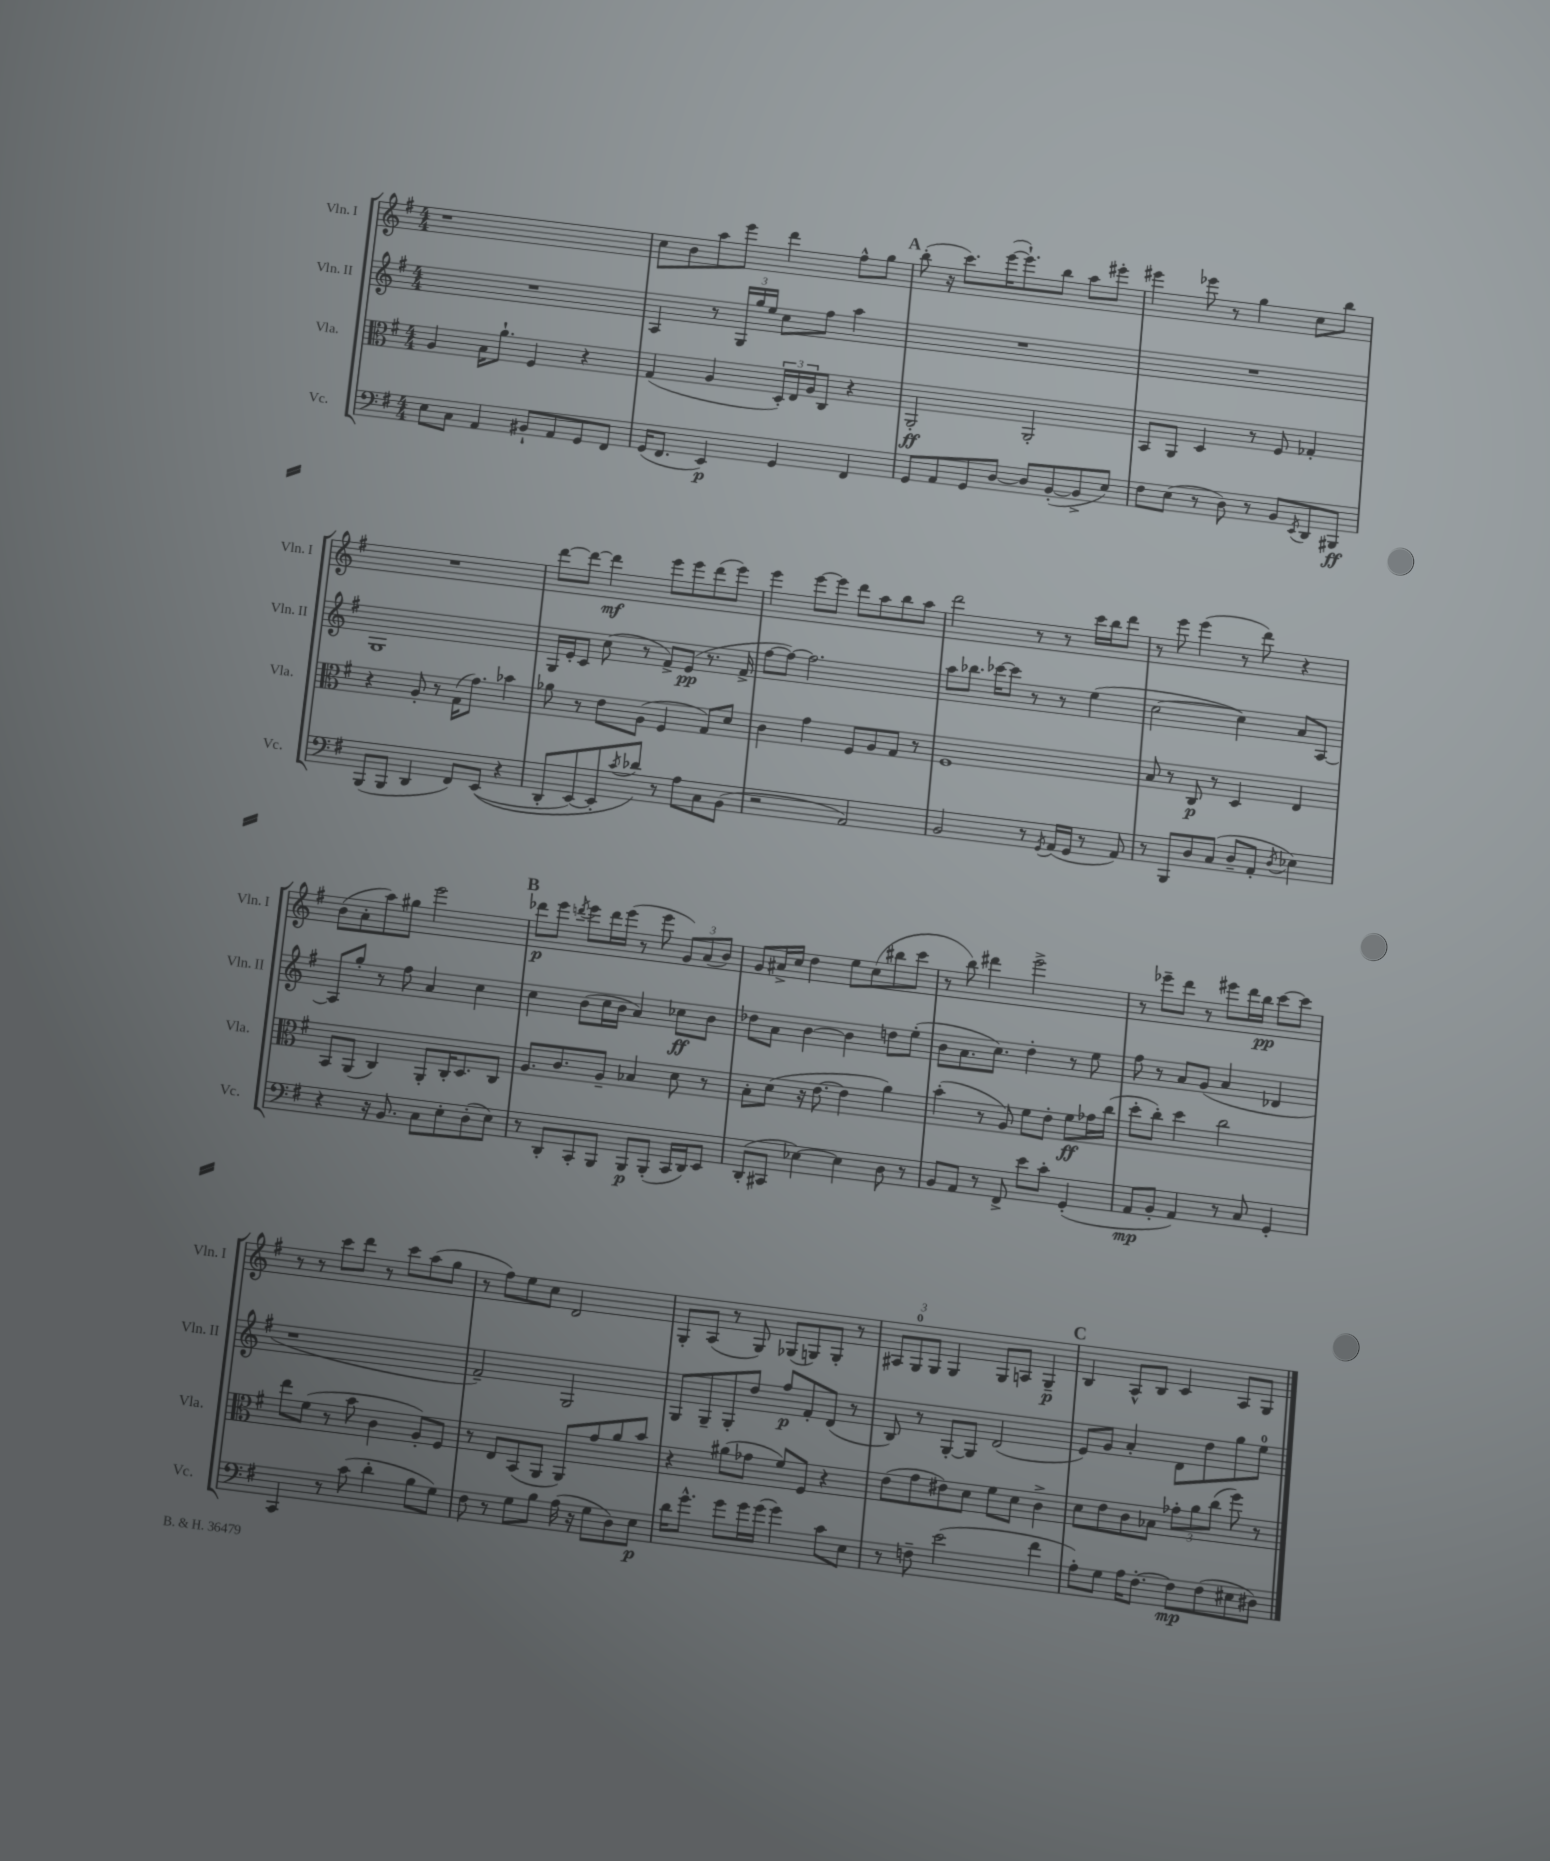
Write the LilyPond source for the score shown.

<<
\new StaffGroup <<
\new Staff = "s0" \with { instrumentName = "Vln. I" shortInstrumentName = "Vln. I" } {
    \clef treble \key g \major \numericTimeSignature \time 4/4
    r1 |
    c''8 b'8 a''8 e'''8 d'''4 fis''8-^ g''8 |
    \mark \markup { \bold "A" } b''8-.( r16 c'''8.) e'''16~( e'''8.-!) b''8 a''8 eis'''8-. |
    eis'''4 ees'''8 r8 g''4 c''8 b''8 |
    R1 |
    d'''8~ d'''8~ d'''4\mf e'''8 e'''8 d'''8( e'''8) |
    e'''4 e'''8~ e'''8 d'''8 a''8 b''8 a''8 |
    d'''2 r8 r8 c'''16 b''16 d'''8 |
    r8 e'''8 e'''4( r8 d'''8) r4 |
    b'8( a'8-. a''8) gis''8 e'''2 |
    \mark \markup { \bold "B" } des'''8\p e'''8 \acciaccatura { d'''8 } e'''8 d'''16 e'''16( r8 e'''8 \tuplet 3/2 { g'8) a'8( b'8) } |
    g'8 ais'16-> c''16 d''4 e''8 c''8( bis''8 c'''8 |
    r8 b''8) dis'''4 e'''2-> |
    r8 ees'''8-- d'''8 r8 eis'''8 d'''16 b''16\pp c'''8~ c'''8 |
    r8 r8 c'''8 d'''8 r8 c'''8 a''8( g''8 |
    r8 fis''8) e''8 c''8 d'2 |
    g8-. a8( r8 g8) ges8( g8) g8-. r8 |
    \tuplet 3/2 { ais8 g8-0 g8 } g4 g8 a8 g4--\p |
    \mark \markup { \bold "C" } b4 a8-^ b8 c'4 a8 g8 \bar "|." |
}
\new Staff = "s1" \with { instrumentName = "Vln. II" shortInstrumentName = "Vln. II" } {
    \clef treble \key g \major \numericTimeSignature \time 4/4
    R1 |
    a4 r8 \tuplet 3/2 { g16 g''16 e''16 } c''8 fis''8 a''4 |
    \mark \markup { \bold "A" } R1 |
    R1 |
    g1 |
    g16 e'16-. c'8 c''8( r8 fis'8->) e'8\pp( r8. fis'16-> |
    fis''8~ fis''8~) fis''2. |
    a''8 bes''8. ces'''16~ ces'''8 r8 r8 e''4( |
    c''2~ c''4) a'8 a8~ |
    a8 g''8-. r8 fis''8 a'4 c''4 |
    \mark \markup { \bold "B" } c''4 b'8( c''16 b'16 a'4) ces''8\ff b'8 |
    des''8 a'8 b'4~ b'4 d''8 e''8-.( |
    b'8 a'8. c''8.) d''4-. r8 e''8 |
    fis''8 r8 a'8 g'8( a'4 des'4 |
    r1 |
    fis'2--) g2 |
    g8 g8-- g8-. d''8 fis''8\p fis'8-. d'8( r8 |
    b8) r8 g8~-. g8 d'2( |
    \mark \markup { \bold "C" } e'8) g'8 a'4-. d'8 d''8 g''8 e''8-0 \bar "|." |
}
\new Staff = "s2" \with { instrumentName = "Vla." shortInstrumentName = "Vla." } {
    \clef alto \key g \major \numericTimeSignature \time 4/4
    a4 b16 a'8.-! fis4 r4 |
    g4( a4 \tuplet 3/2 { d16-.) e16 a16 } c8 r4 |
    \mark \markup { \bold "A" } a,2-.\ff a,2-. |
    b,8 a,8 d4 r8 fis8 ges4-. |
    r4 a8-. r8 g16( g'8.) bes'4 |
    aes'8 r8 e'8 a8( fis4 g8) d'8 |
    c'4 g'4 fis8 a8 g8 r8 |
    fis1 |
    b8 r8 c8\p r8 d4 e4 |
    b,8 a,8( c4) a,8-. c16-. d8. c8 |
    \mark \markup { \bold "B" } a8. c'8. a8-- bes4 d'8 r8 |
    b8-. d'8( r16 e'8.~ e'4 a'4) |
    b'4-.( r8 a8) fis'8 e'8-. fis'8\ff ges'16 c''16( |
    d''8-. c''8-.) d''4 c''2 |
    e''8 fis'8( r8 b'8 c'4 a8-.) fis8 |
    r8 e8 b,8( a,8 a,8) g'8 a'8 b'8 |
    r4 ais'8( ges'8 fis'8) fis8 r4 |
    e'8( g'8 eis'8) d'8 fis'8 d'8 c'4-> |
    \mark \markup { \bold "C" } d'8 e'8 c'8 bes8 \tuplet 3/2 { ges'8-. a'8 c''8( } fis''8) r8 \bar "|." |
}
\new Staff = "s3" \with { instrumentName = "Vc." shortInstrumentName = "Vc." } {
    \clef bass \key g \major \numericTimeSignature \time 4/4
    e8 c8 a,4 bis,8-! a,8 g,8 fis,8 |
    g,16( fis,8. e,4\p) g,4 fis,4 |
    \mark \markup { \bold "A" } g,8 a,8 g,8 d8~ d8 b,8~-.( b,8-> e8) |
    fis8 e8( r8 d8) r8 b,8 \acciaccatura { e,8 } d,8 bis,,8\ff |
    b,,8( b,,8 d,4 fis,8) e,8(\( r4 |
    d,8-. e,8~) e,8-. \acciaccatura { c'8 } des'8\) r8 a8 c8 b,8( |
    r2 a,2) |
    b,2 r8 \acciaccatura { g,8 } a,16( g,16 r8 a,8) |
    r8 b,,8 d8 c8( d8-- a,8-. \acciaccatura { d8 } ees4) |
    r4 r16 b,8. c8 e8-. d8-.( e8) |
    \mark \markup { \bold "B" } r8 d,8-. c,8-. b,,8 b,,8\p b,,8-.( c,16 d,16) e,8 |
    d,8-.( cis,8 ees4~) ees4 d8 r8 |
    b,8 a,8 r8 fis,8-> e'8 c'8-. g,4-.( |
    a,8\mp b,8-. a,4) r8 c8 g,4-. |
    c,4 r8 c'8( d'4-. b8 g8) |
    fis8 r8 g8 b8 a16( r16 g8 d8) e8\p |
    d'16 g'8.-^ g'8 g'16 g'16( g'4) c'8 e8 |
    r8 f8-- e'2( fis'4 |
    \mark \markup { \bold "C" } a8-.) g8 a16 fis8.~-. fis8\mp fis8( eis8 dis8) \bar "|." |
}
>>
>>
\layout { \context { \Score \remove "Bar_number_engraver" } }
